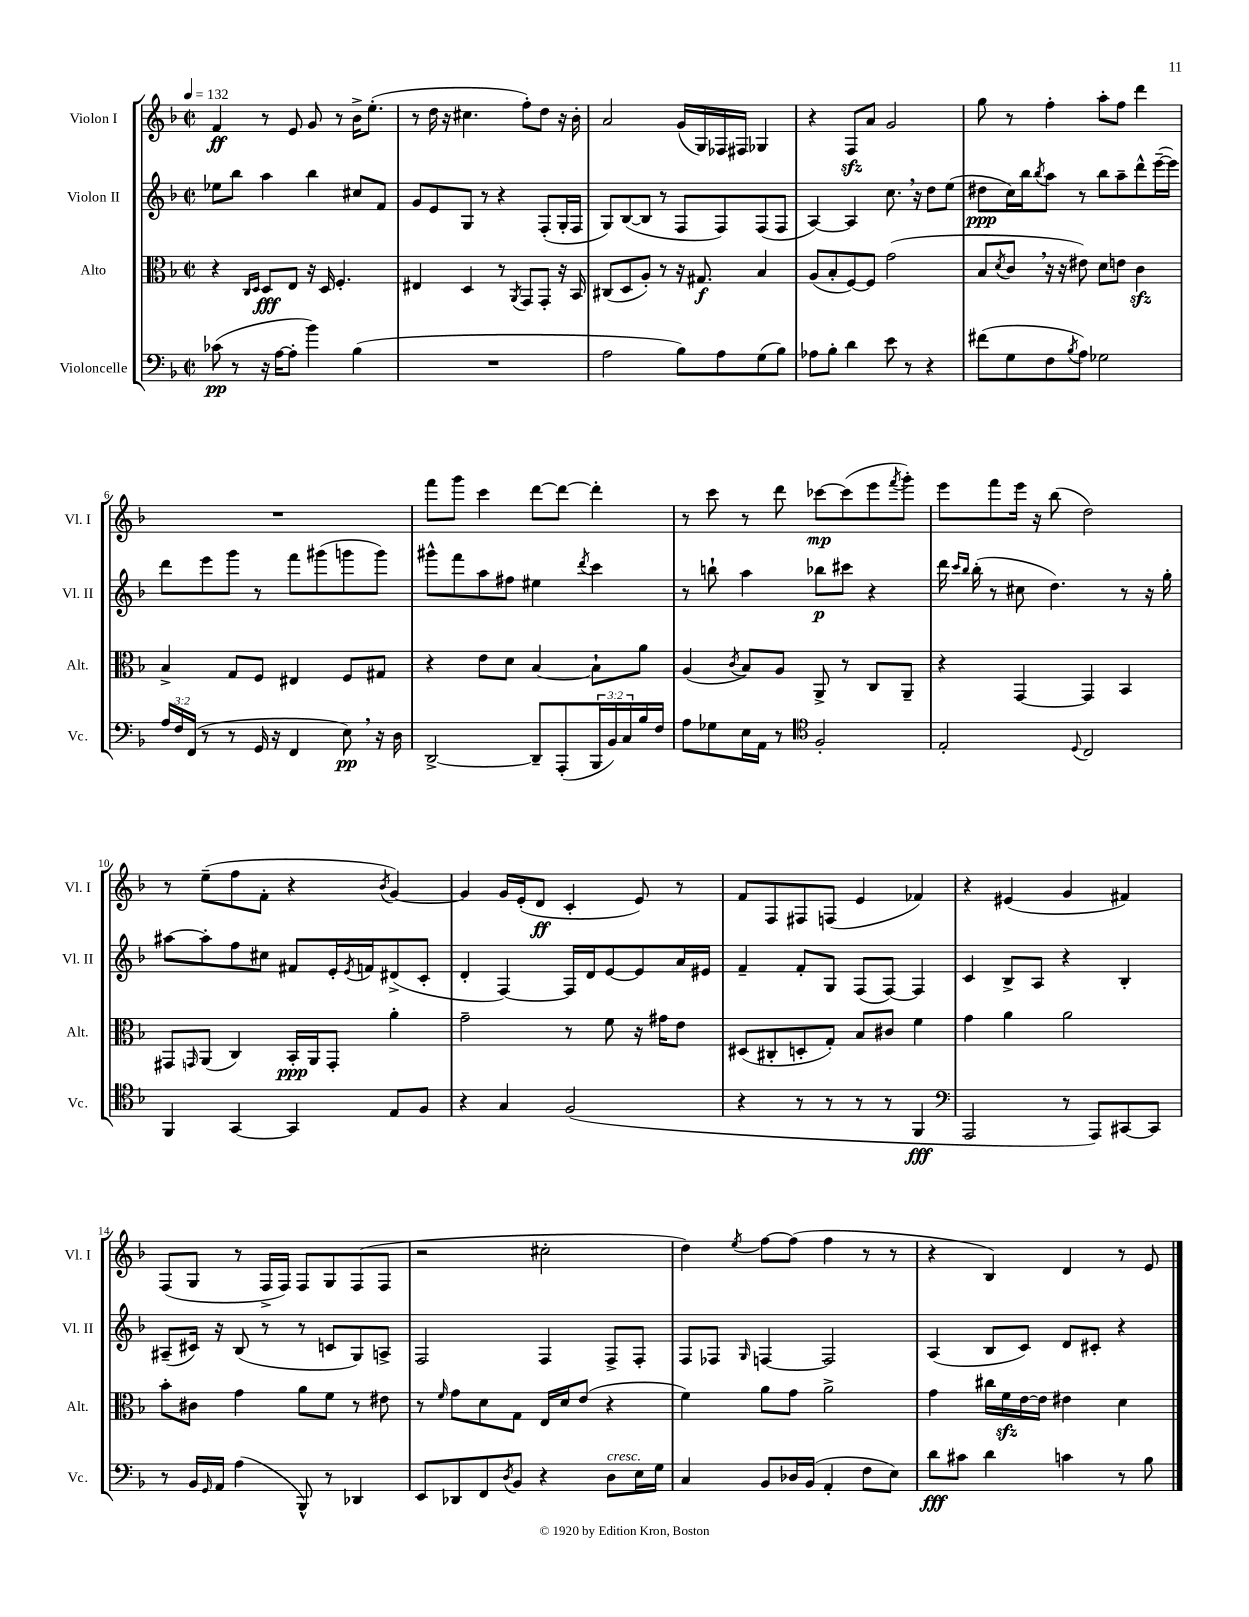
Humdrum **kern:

**kern	**kern	**kern	**kern
*staff4	*staff3	*staff2	*staff1
*clefF4	*clefC3	*clefG2	*clefG2
*k[b-]	*k[b-]	*k[b-]	*k[b-]
*M2/2	*M2/2	*M2/2	*M2/2
*met(c|)	*met(c|)	*met(c|)	*met(c|)
*MM132	*MM132	*MM132	*MM132
(8c-	4r	8ee-	4f
8r	.	8bb-	.
.	16qqC	.	.
.	16qqD	.	.
16r	8D	4aa	8r
[16A	.	.	.
8A']	8E	.	8e
4b-)	16r	4bb-	8g
.	16D	.	.
.	4.F'	.	8r
(4B-	.	8cc#	16b-^
.	.	.	(8.ee'
.	.	8f	.
=	=	=	=
1r	4E#	8g	8r
.	.	8e	16dd
.	.	.	16r
.	4D	8G	4.cc#
.	.	8r	.
.	8r	4r	.
.	8qAA	.	.
.	8GG	.	8ff')
.	8GG'	(8F'	8dd
.	16r	16G'	16r
.	16BB-	16F	16b-'
=	=	=	=
2A	(8C#	8G)	2a
.	8D	([8B-	.
.	8A')	8B-]	.
.	8r	8r	.
8B-)	16r	8F	(16g
.	8.G#	.	16G)
8A	.	8F)	16F-
.	.	.	16F#
(8G	4B-	(8F	4G-
8B-)	.	8F	.
=	=	=	=
8A-	(8A	[4A)	4r
8B-'	8B-'	.	.
4d	[8F)	4A]	8F
.	8F]	.	8a
8e	(2g	8.cc	2g
8r	.	.	.
.	.	16r	.
4r	.	8dd	.
.	.	(8ee	.
=	=	=	=
(8f#	8B-	8dd#	8gg
.	8qd	.	.
8G	8c	16cc)	8r
.	.	16bb-	.
.	.	8qbb-	.
8F	16r	8aa	4ff'
.	16r	.	.
8qB-	.	.	.
8A)	8e#)	8r	.
2G-	8d	8bb-	8aa'
.	8e	8aa~	8ff
.	4c	8ddd^^	4ddd
.	.	([16eee~	.
.	.	16eee])	.
=	=	=	=
24A	4B-^	8ddd	1r
24F	.	.	.
(24FF	.	.	.
8r	.	8eee	.
8r	8G	8ggg	.
16GG	8F	8r	.
16r	.	.	.
4FF	4E#	8fff	.
.	.	(8ggg#	.
8E)	8F	8ggg	.
16r	8G#	8ggg)	.
16D	.	.	.
=	=	=	=
[2DD^	4r	8ggg#^^	8fff
.	.	8fff	8ggg
.	8e	8aa	4ccc
.	8d	8ff#	.
8DD~]	[4B-	4ee#	[8ddd
(8AAA'	.	.	8ddd_
.	.	8qddd	.
24BBB-	8B-`]	4ccc	4ddd']
24BB-)	.	.	.
24C	.	.	.
16B-	8a	.	.
16F	.	.	.
=	=	=	=
8A	(4A	8r	8r
8G-	.	8bb`	8ccc
.	8qc	.	.
16E	8B-)	4aa	8r
16AA	.	.	.
8r	8A	.	8ddd
*clefC4	*	*	*
2F'	8AA^	8bb-	[8ccc-
.	8r	8ccc#	(8ccc-]
.	8C	4r	8eee
.	.	.	8qfff
.	8AA~	.	8ggg')
=	=	=	=
2E'	4r	16ddd	8eee
.	.	16qqccc	.
.	.	16qqbb-	.
.	.	(16bb-'	.
.	.	8r	8fff
.	[4GG	8cc#	16eee
.	.	.	16r
.	.	4.dd)	(8bb-
8qqD	.	.	.
2C	4GG]	.	2dd)
.	4BB-	8r	.
.	.	16r	.
.	.	16gg'	.
=	=	=	=
4FF	8GG#	[8aa#	8r
.	16qqGG	.	.
.	(8AA	8aa#']	(8ee~
[4GG	4C)	8ff	8ff
.	.	8cc#	8f'
4GG]	16BB-'	8f#	4r
.	16AA	.	.
.	8GG'	16e'	.
.	.	8qe	.
.	.	16f	.
.	.	.	8qb-
8E	4a'	(8d#^	[4g)
8F	.	8c'	.
=	=	=	=
4r	2g~	4d'	4g]
4G	.	[4F)	16g
.	.	.	(16e'
.	.	.	8d
(2F	8r	16F]	4c'
.	.	16d	.
.	8f	[8e	.
.	16r	8e]	8e)
.	16g#	.	.
.	8e	16a	8r
.	.	16e#	.
=	=	=	=
4r	(8D#	4f~	8f
.	8C#'	.	8F
8r	8D'	8f'	8F#
8r	8G')	8G	(8F
8r	8B-	(8F	4e
8r	8c#	[8F)	.
4FF	4f	4F]	4f-)
=	=	=	=
*clefF4	*	*	*
2AAA	4g	4c	4r
.	4a	8B-^	(4e#
.	.	8A	.
8r	2a	4r	4g
8AAA)	.	.	.
[8CC#	.	4B-'	4f#)
8CC#]	.	.	.
=	=	=	=
8r	8b-'	(8A#~	(8F
16BB-	8c#	16c#)	8G
16qqGG	.	.	.
16AA	.	16r	.
(4A	4g	(8B-	8r
.	.	8r	16F^
.	.	.	16F)
8BBB-^^)	8a	8r	8F
8r	8f	8c	8G
4DD-	8r	8G)	(8F
.	8e#	8A^	8F
=	=	=	=
8EE	8r	2F	2r
.	16qqf	.	.
8DD-	8g	.	.
8FF	8d	.	.
8qD	.	.	.
8BB-	8G	.	.
4r	16E	4F	2cc#'
.	16d	.	.
.	(8e	.	.
8D	4r	8F^	.
16E	.	8F'	.
16G	.	.	.
=	=	=	=
4C	4f)	8F	4dd)
.	.	8F-	.
.	.	16qqG	8qee
8BB-	8a	[4F	[8ff
16D-	8g	.	(8ff]
(16BB-	.	.	.
4AA'	2a^	2F]	4ff
8F	.	.	8r
8E)	.	.	8r
=	=	=	=
8d	4g	(4A	4r
8c#	.	.	.
4d	16cc#	8B-	4B-)
.	16f	.	.
.	[16e	8c)	.
.	16e]	.	.
4c	4e#	8d	4d
.	.	8c#'	.
8r	4d	4r	8r
8B-	.	.	8e
==	==	==	==
*-	*-	*-	*-
